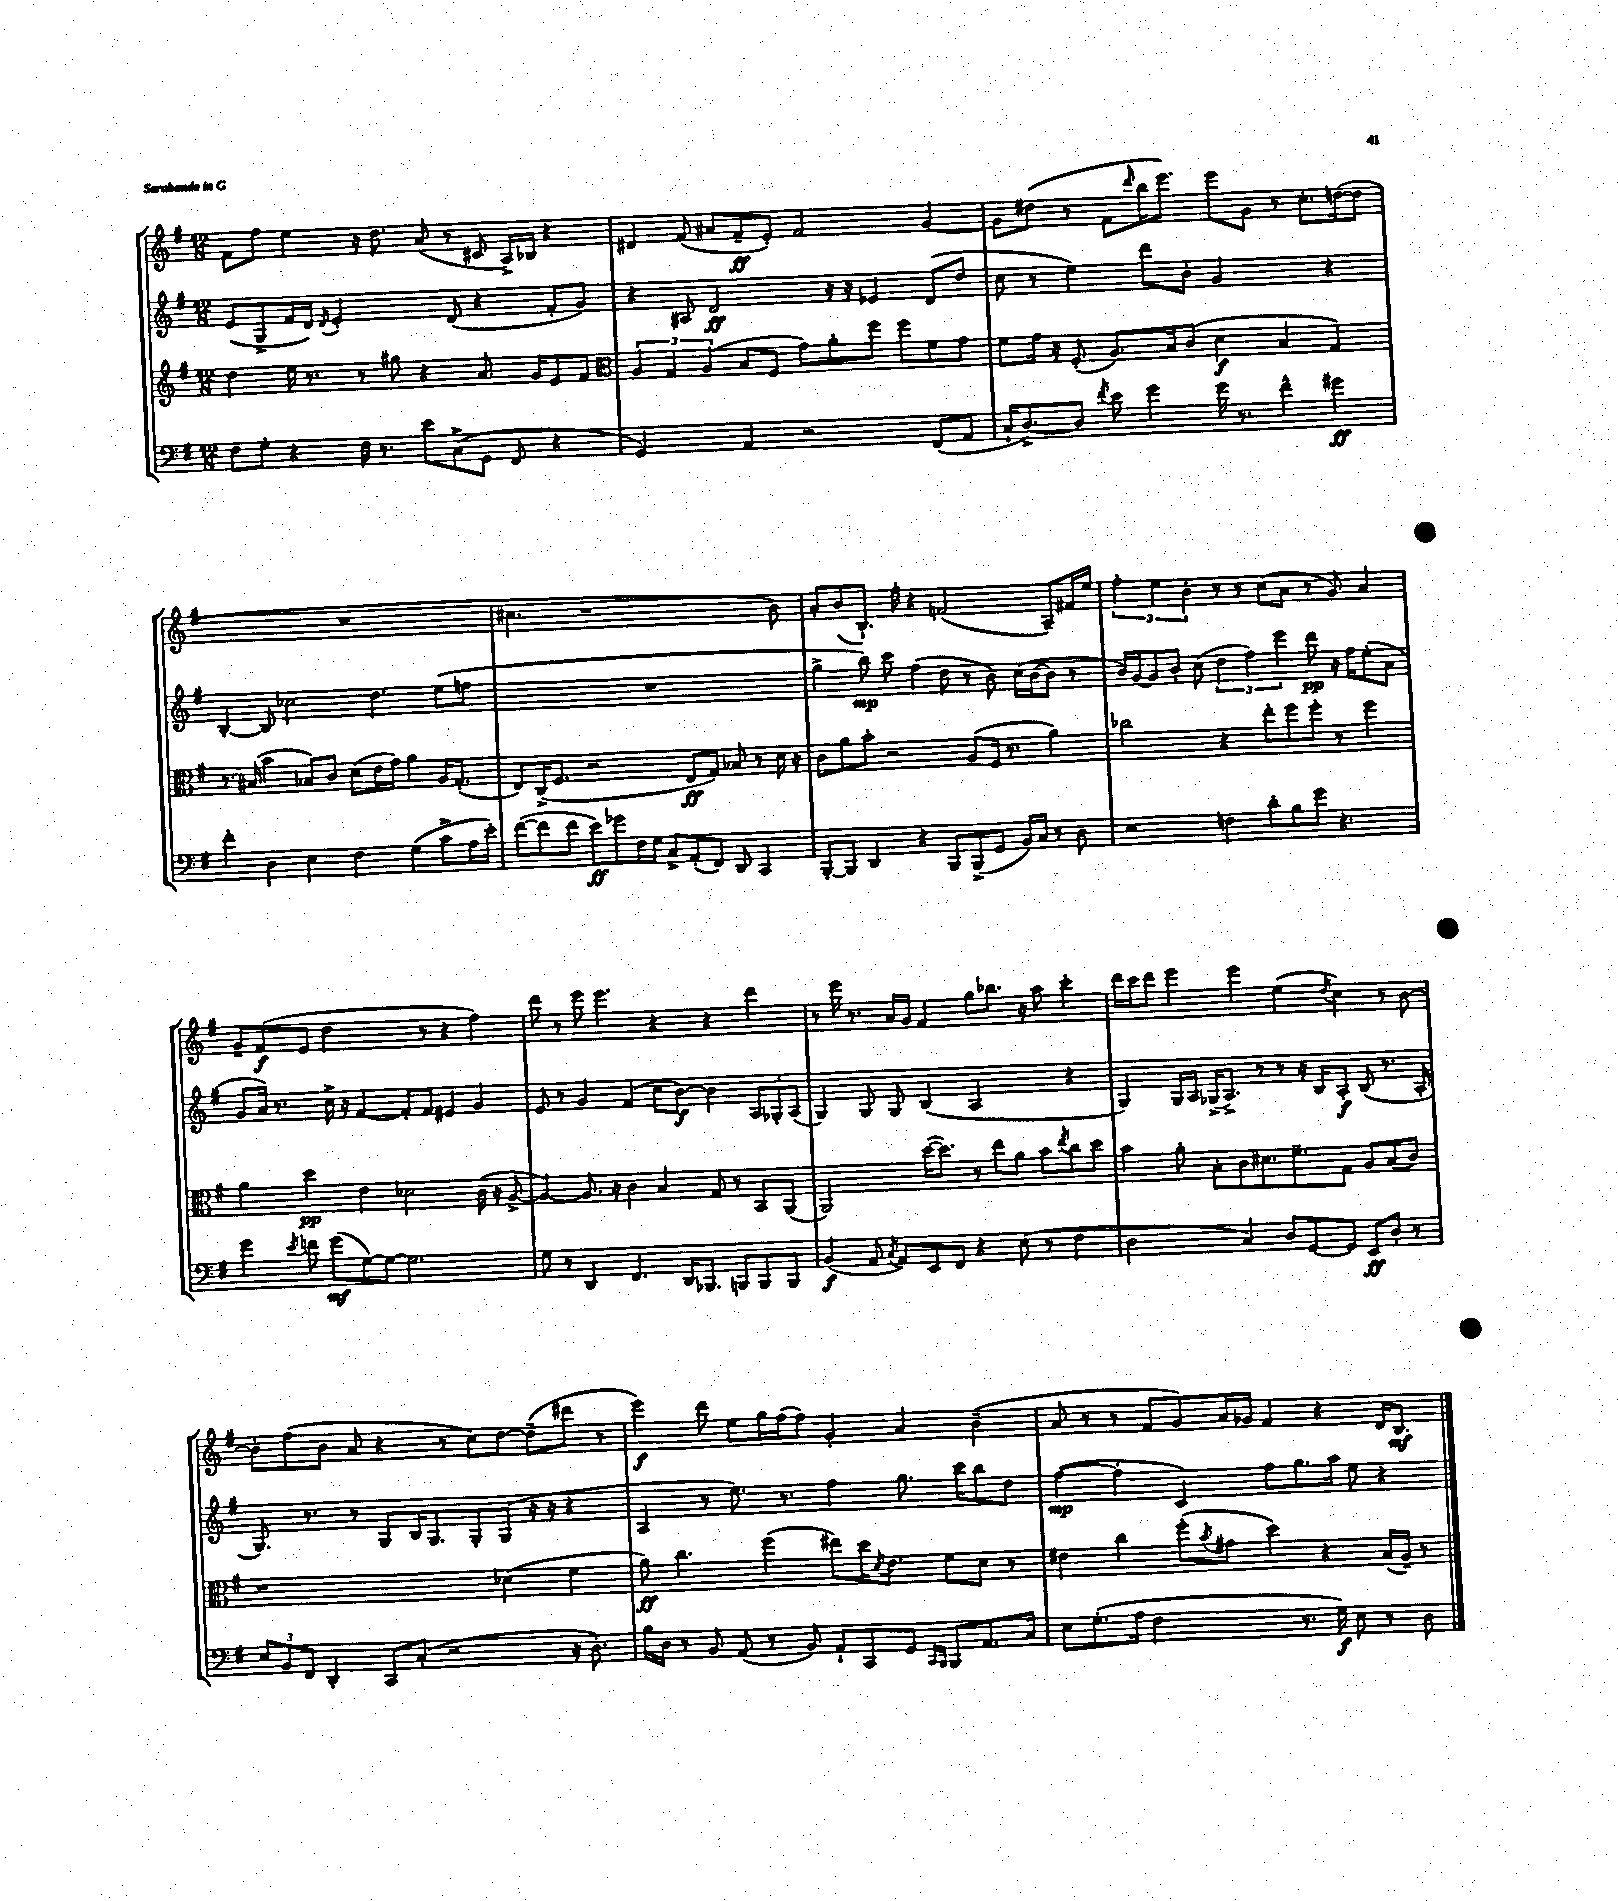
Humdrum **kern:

**kern	**dynam	**kern	**dynam	**kern	**dynam	**kern	**dynam
*part4	*part4	*part3	*part3	*part2	*part2	*part1	*part1
*staff4	*staff4	*staff3	*staff3	*staff2	*staff2	*staff1	*staff1
*clefF4	*	*clefG2	*	*clefG2	*	*clefG2	*
*k[f#]	*	*k[f#]	*	*k[f#]	*	*k[f#]	*
*M12/8	*	*M12/8	*	*M12/8	*	*M12/8	*
=25	=25	=25	=25	=25	=25	=25	=25
8F#\L	.	4dd\	.	(8e/L	.	8f#\L	.
8G'\J	.	.	.	8G^/	.	8ff#\J	.
4r	.	16ee\	.	16f#/L	.	4ee\	.
.	.	8.r	.	16d/JJ)	.	.	.
.	.	.	.	8qd/	.	.	.
.	.	.	.	2e'/	.	.	.
16F#\	.	8r	.	.	.	16r	.
8.r	.	.	.	.	.	8.dd\	.
.	.	8gg#X\	.	.	.	.	.
8e\L	.	4r	.	.	.	(8a/	.
(8C^\	.	.	.	(8d/	.	8r	.
8GG\J	.	8.a/	.	4r	.	8c#X/	.
8FF#/	.	.	.	.	.	16A^/LL)	.
.	.	16g/KL	.	.	.	16B-X/JJ	.
4r	.	8e/	.	8f#'/L	.	4r	.
.	.	8f#/J	.	8g/J)	.	.	.
=26	=26	=26	=26	=26	=26	=26	=26
*	*	*clefC3	*	*	*	*	*
2GG/)	.	6A/	.	4r	.	4d#X/	.
.	.	6G/	.	.	.	.	.
.	.	.	.	8A#X/	.	(8f#/	.
.	.	(6A/	.	.	.	.	.
.	.	.	.	2d/	ff	8a#X/L	.
4AA/	.	8B/L	.	.	.	8f#~/	ff
.	.	8F#/J	.	.	.	8e'/J)	.
2r	.	8g\L)	.	.	.	2f#/	.
.	.	8a'\	.	16r	.	.	.
.	.	.	.	16r	.	.	.
.	.	8ff#\J	.	4e-X/	.	.	.
.	.	8ff#\L	.	.	.	.	.
(8FF#/L	.	8f#\	.	(8d/L	.	[4g/	.
8AA/J	.	8g\J	.	8dd/J	.	.	.
=27	=27	=27	=27	=27	=27	=27	=27
16C`/KL	.	8f#\L	.	8cc\	.	8g\L]	.
[8.D^/)	.	.	.	.	.	.	.
.	.	16g\Jk	.	8r	.	(8dd#X\J	.
.	.	16r	.	.	.	.	.
8D/J]	.	(8F#'/	.	4ee\)	.	8r	.
8qf#/	.	.	.	.	.	.	.
8e\	.	8.A/L)	.	.	.	8f#\L	.
.	.	.	.	.	.	16qqddd/	.
4g\	.	.	.	8ddd\L	.	16bb\K	.
.	.	16B/k	.	.	.	8.eee\J)	.
.	.	(8c/J	.	8b'\J	.	.	.
16g\	.	4d\	f	2g/	.	8eee\L	.
8.r	.	.	.	.	.	.	.
.	.	.	.	.	.	8g\J	.
4f#^^\	.	4B/	.	.	.	8r	.
.	.	.	.	.	.	8.cc'\L	.
4g#X\	ff	4G/)	.	4r	.	.	.
.	.	.	.	.	.	([16ddn\k	.
.	.	.	.	.	.	8dd\J]	.
!!LO:LB:g=z
=28	=28	=28	=28	=28	=28	=28	=28
4f#'\	.	8.r	.	[4B'/	.	1.r	.
.	.	(16B#X/	.	.	.	.	.
4D\	.	4b\	.	8B/]	.	.	.
.	.	.	.	2cc-X\	.	.	.
4E\	.	8B-X/L)	.	.	.	.	.
.	.	8c/J	.	.	.	.	.
4F#\	.	(8d\L	.	.	.	.	.
.	.	16e\L	.	4.dd\	.	.	.
.	.	16g\JJ)	.	.	.	.	.
(4G\	.	4a\	.	.	.	.	.
8c^\L	.	16A/KL	.	(8ee\L	.	.	.
.	.	(8.G'/J	.	.	.	.	.
16A\L	.	.	.	8ffn\J	.	.	.
16e'\JJ)	.	.	.	.	.	.	.
=29	=29	=29	=29	=29	=29	=29	=29
([8f#\L	.	8E/L)	.	1.r	.	4.cc#X\	.
8f#\]	.	(16C^/K	.	.	.	.	.
.	.	8.F#/J	.	.	.	.	.
8f#\J	.	.	.	.	.	.	.
8e\L)	ff	2r	.	.	.	1r	.
8g-X\	.	.	.	.	.	.	.
16F#\L	.	.	.	.	.	.	.
16G\JJ	.	.	.	.	.	.	.
8C^/L	.	.	.	.	.	.	.
(8AA'/	.	8E/L	ff	.	.	.	.
8FF#/J)	.	8G/J)	.	.	.	.	.
8DD/	.	8B-X/	.	.	.	.	.
4CC/	.	8r	.	.	.	.	.
.	.	16d\	.	.	.	8b\)	.
.	.	16r	.	.	.	.	.
=30	=30	=30	=30	=30	=30	=30	=30
[8BBB'/L	.	8c\L	.	4gg^\	.	8a'/L	.
8BBB/J]	.	8a\	.	.	.	(8b/	.
4DD/	.	8b'\J	.	8bb\)	mp	8.B`/J)	.
.	.	2r	.	8ccc\	.	.	.
.	.	.	.	.	.	16ff#'\	.
4r	.	.	.	(4ff#\	.	4r	.
8BBB/L	.	.	.	8dd\	.	(2fn/	.
(8BBB^/	.	(8A/L	.	8r	.	.	.
8GG/J	.	16F#/Jk	.	8b\)	.	.	.
.	.	8.r	.	.	.	.	.
16BB/LL)	.	.	.	(16cc\LL	.	.	.
16C/JJ	.	.	.	[16b\J	.	.	.
8r	.	4a\)	.	8b\J]	.	8A~/L)	.
8D\	.	.	.	8r	.	16f#X/L	.
.	.	.	.	.	.	16ee/JJ	.
=31	=31	=31	=31	=31	=31	=31	=31
2r	.	2cc-X\	.	16b/LL)	.	6ff#'\	.
.	.	.	.	[16g/J	.	.	.
.	.	.	.	8g/]	.	.	.
.	.	.	.	.	.	6ee\	.
.	.	.	.	8b'/J	.	.	.
.	.	.	.	.	.	6b'\	.
.	.	.	.	(8cc\	.	.	.
4Fn\	.	4r	.	6dd\	.	8r	.
.	.	.	.	.	.	8r	.
.	.	.	.	6ff#\)	.	.	.
8d'\L	.	8ee'\L	.	.	.	(8cc\L	.
.	.	.	.	6eee\	.	.	.
8B\	.	8ff#\	.	.	.	8a\J	.
8g\J	.	8ff#'\J	.	8ddd\	pp	8r	.
4.r	.	8r	.	16r	.	8g/)	.
.	.	.	.	16ff#\KL	.	.	.
.	.	4ff#\	.	(8ee'\	.	4a/	.
.	.	.	.	8a\J	.	.	.
!!LO:LB:g=z
=32	=32	=32	=32	=32	=32	=32	=32
4g\	.	4a\	.	8g/L	.	8g~/L	.
.	.	.	.	16a/Jk)	.	(8f#/	f
.	.	.	.	8.r	.	.	.
8qe/	.	.	.	.	.	.	.
8fn\	.	4dd\	pp	.	.	8e/J	.
(8g\L	mf	.	.	16cc^\	.	2dd\	.
.	.	.	.	16r	.	.	.
[8G\)	.	4e\	.	[4f#/	.	.	.
8G\J_	.	.	.	.	.	.	.
2.G\]	.	2d-X\	.	8f#'/L]	.	.	.
.	.	.	.	8f#/J	.	8r	.
.	.	.	.	4e#X/	.	4r	.
.	.	(16c\	.	4g/	.	4ff#\)	.
.	.	16r	.	.	.	.	.
.	.	[8A^/	.	.	.	.	.
=33	=33	=33	=33	=33	=33	=33	=33
8G\	.	4A/_)	.	8e/	.	8ddd\	.
8r	.	.	.	8r	.	8r	.
4DD/	.	8.A/]	.	4g/	.	8eee\	.
.	.	.	.	.	.	4.eee\	.
.	.	16r	.	.	.	.	.
4.FF#/	.	4c\	.	(4f#/	.	.	.
.	.	4B/	.	8cc\L	.	4r	.
16DD/KL	.	.	.	[8b\J)	f	.	.
8.BBB-X/J	.	.	.	.	.	.	.
.	.	8G/	.	4b\]	.	4r	.
8BBBn/L	.	8r	.	.	.	.	.
8BBB/	.	8BB/L	.	12A/L	.	4ddd\	.
.	.	.	.	12G-X'/	.	.	.
8BBB/J	.	(8AA/J	.	.	.	.	.
.	.	.	.	(12A/J	.	.	.
=34	=34	=34	=34	=34	=34	=34	=34
(4BB/	f	2AA/)	.	4G/)	.	8r	.
.	.	.	.	.	.	16eee\	.
.	.	.	.	.	.	8.r	.
8AA/	.	.	.	8G/	.	.	.
8qC/	.	.	.	.	.	.	.
8AA/L)	.	.	.	8G/	.	16a/LL	.
.	.	.	.	.	.	16g/JJ	.
8EE/	.	([16dd\KL	.	(4B/	.	4f#/	.
.	.	8.dd\J])	.	.	.	.	.
8FF#/J	.	.	.	.	.	.	.
4r	.	8r	.	2A/	.	8gg\L	.
.	.	8ee\L	.	.	.	8.bb-X\J	.
(8E\	.	8a\J	.	.	.	.	.
.	.	.	.	.	.	16r	.
8r	.	8b\L	.	.	.	8aa\	.
.	.	8qee/	.	.	.	.	.
4F#\	.	8cc\	.	4r	.	4ccc'\	.
.	.	8dd\J	.	.	.	.	.
=35	=35	=35	=35	=35	=35	=35	=35
2D\	.	4b\	.	4G/)	.	16ddd\LL	.
.	.	.	.	.	.	16ccc\J	.
.	.	.	.	.	.	8ddd\J	.
.	.	8a'\	.	16G/LL	.	4eee\	.
.	.	.	.	16A/JJ	.	.	.
.	.	8B'\L	.	(16G-X^/KL	.	.	.
.	.	.	.	8.A^/J)	.	.	.
4C/)	.	8c\	.	.	.	4eee\	.
.	.	8.d#X\	.	8r	.	.	.
8D/L	.	.	.	8r	.	(4ee\	.
.	.	8.f#~\	.	.	.	.	.
[8GG/	.	.	.	16r	.	.	.
.	.	.	.	16B/KL	.	.	.
.	.	.	.	.	.	8qdd/	.
8GG/J]	.	8G\J	.	8A'/J	f	4cc\)	.
8EE/L	ff	8A/L	.	(8B/	.	.	.
8D'/J	.	(8B/	.	8.r	.	8r	.
8r	.	8c/J)	.	.	.	[8b\	.
.	.	.	.	16A'/	.	.	.
!!LO:LB:g=z
=36	=36	=36	=36	=36	=36	=36	=36
12E/L	.	1r	.	8.G/)	.	8b'\L]	.
12BB/	.	.	.	.	.	.	.
.	.	.	.	.	.	(8ff#\	.
12FF#/J	.	.	.	.	.	.	.
.	.	.	.	8.r	.	.	.
4DD'/	.	.	.	.	.	8b\J	.
.	.	.	.	8r	.	8a/	.
8CC/L	.	.	.	8G/L	.	4r	.
(8C'/J	.	.	.	16B/K	.	.	.
.	.	.	.	8.G/	.	.	.
2r	.	.	.	.	.	8r	.
.	.	.	.	8G'/	.	8cc\L)	.
.	.	(4d-X\	.	(8G/J	.	[8dd\J	.
.	.	.	.	16r	.	(8dd~\L]	.
.	.	.	.	16r	.	.	.
16r	.	4f#\	.	4r	.	8ddd#X\J	.
8.D'\)	.	.	.	.	.	.	.
.	.	.	.	.	.	8r	.
=37	=37	=37	=37	=37	=37	=37	=37
16B\LL	.	8a\)	ff	4A/	.	4eee\)	f
16D\JJ	.	.	.	.	.	.	.
8r	.	4.cc\	.	.	.	.	.
8BB/	.	.	.	8r	.	8ddd\	.
(8AA/	.	.	.	8.ee\)	.	8ee\L	.
8r	.	(4ff#\	.	.	.	16gg\L	.
.	.	.	.	8.r	.	(16ff#\J	.
8BB/)	.	.	.	.	.	8ff#\J)	.
8AA`/L	.	8ee#X\L)	.	4ff#\	.	4g'/	.
8CC/	.	16dd\K	.	.	.	.	.
.	.	8qd/	.	.	.	.	.
.	.	8.e\J	.	.	.	.	.
8GG/J	.	.	.	8.gg\	.	4a/	.
16qqCC/LL	.	.	.	.	.	.	.
16qqBBB/JJ	.	.	.	.	.	.	.
8BBB/L	.	8f#\L	.	.	.	.	.
.	.	.	.	16ccc\KL	.	.	.
8.AA/	.	8d\J	.	8bb\	.	(4b~\	.
.	.	8r	.	8dd\J	.	.	.
16C/Jk	.	.	.	.	.	.	.
=38	=38	=38	=38	=38	=38	=38	=38
8E\L	.	4e#X\	.	([4ff#\	mp	8a/	.
(8.G'\	.	.	.	.	.	8r	.
.	.	4cc\	.	4ff#'\]	.	8r	.
16A\Jk	.	.	.	.	.	.	.
2F#\	.	.	.	.	.	8f#/L	.
.	.	(8ff#'\L	.	4c/)	.	8g/)	.
.	.	8qb/	.	.	.	.	.
.	.	8g#X\J	.	.	.	16a/L	.
.	.	.	.	.	.	16g-X/JJ	.
.	.	4dd\)	.	8ff#\L	.	4f#/	.
8.r	.	.	.	8.gg\	.	.	.
.	.	4r	.	.	.	4r	.
16G\)	f	.	.	16aa\Jk	.	.	.
8E\	.	.	.	8ee\	.	.	.
8r	.	(16B/LL	.	4r	.	16d/KL	.
.	.	16A~/JJ)	.	.	.	8.B/J	mf
8D\	.	8r	.	.	.	.	.
==	==	==	==	==	==	==	==
*-	*-	*-	*-	*-	*-	*-	*-
